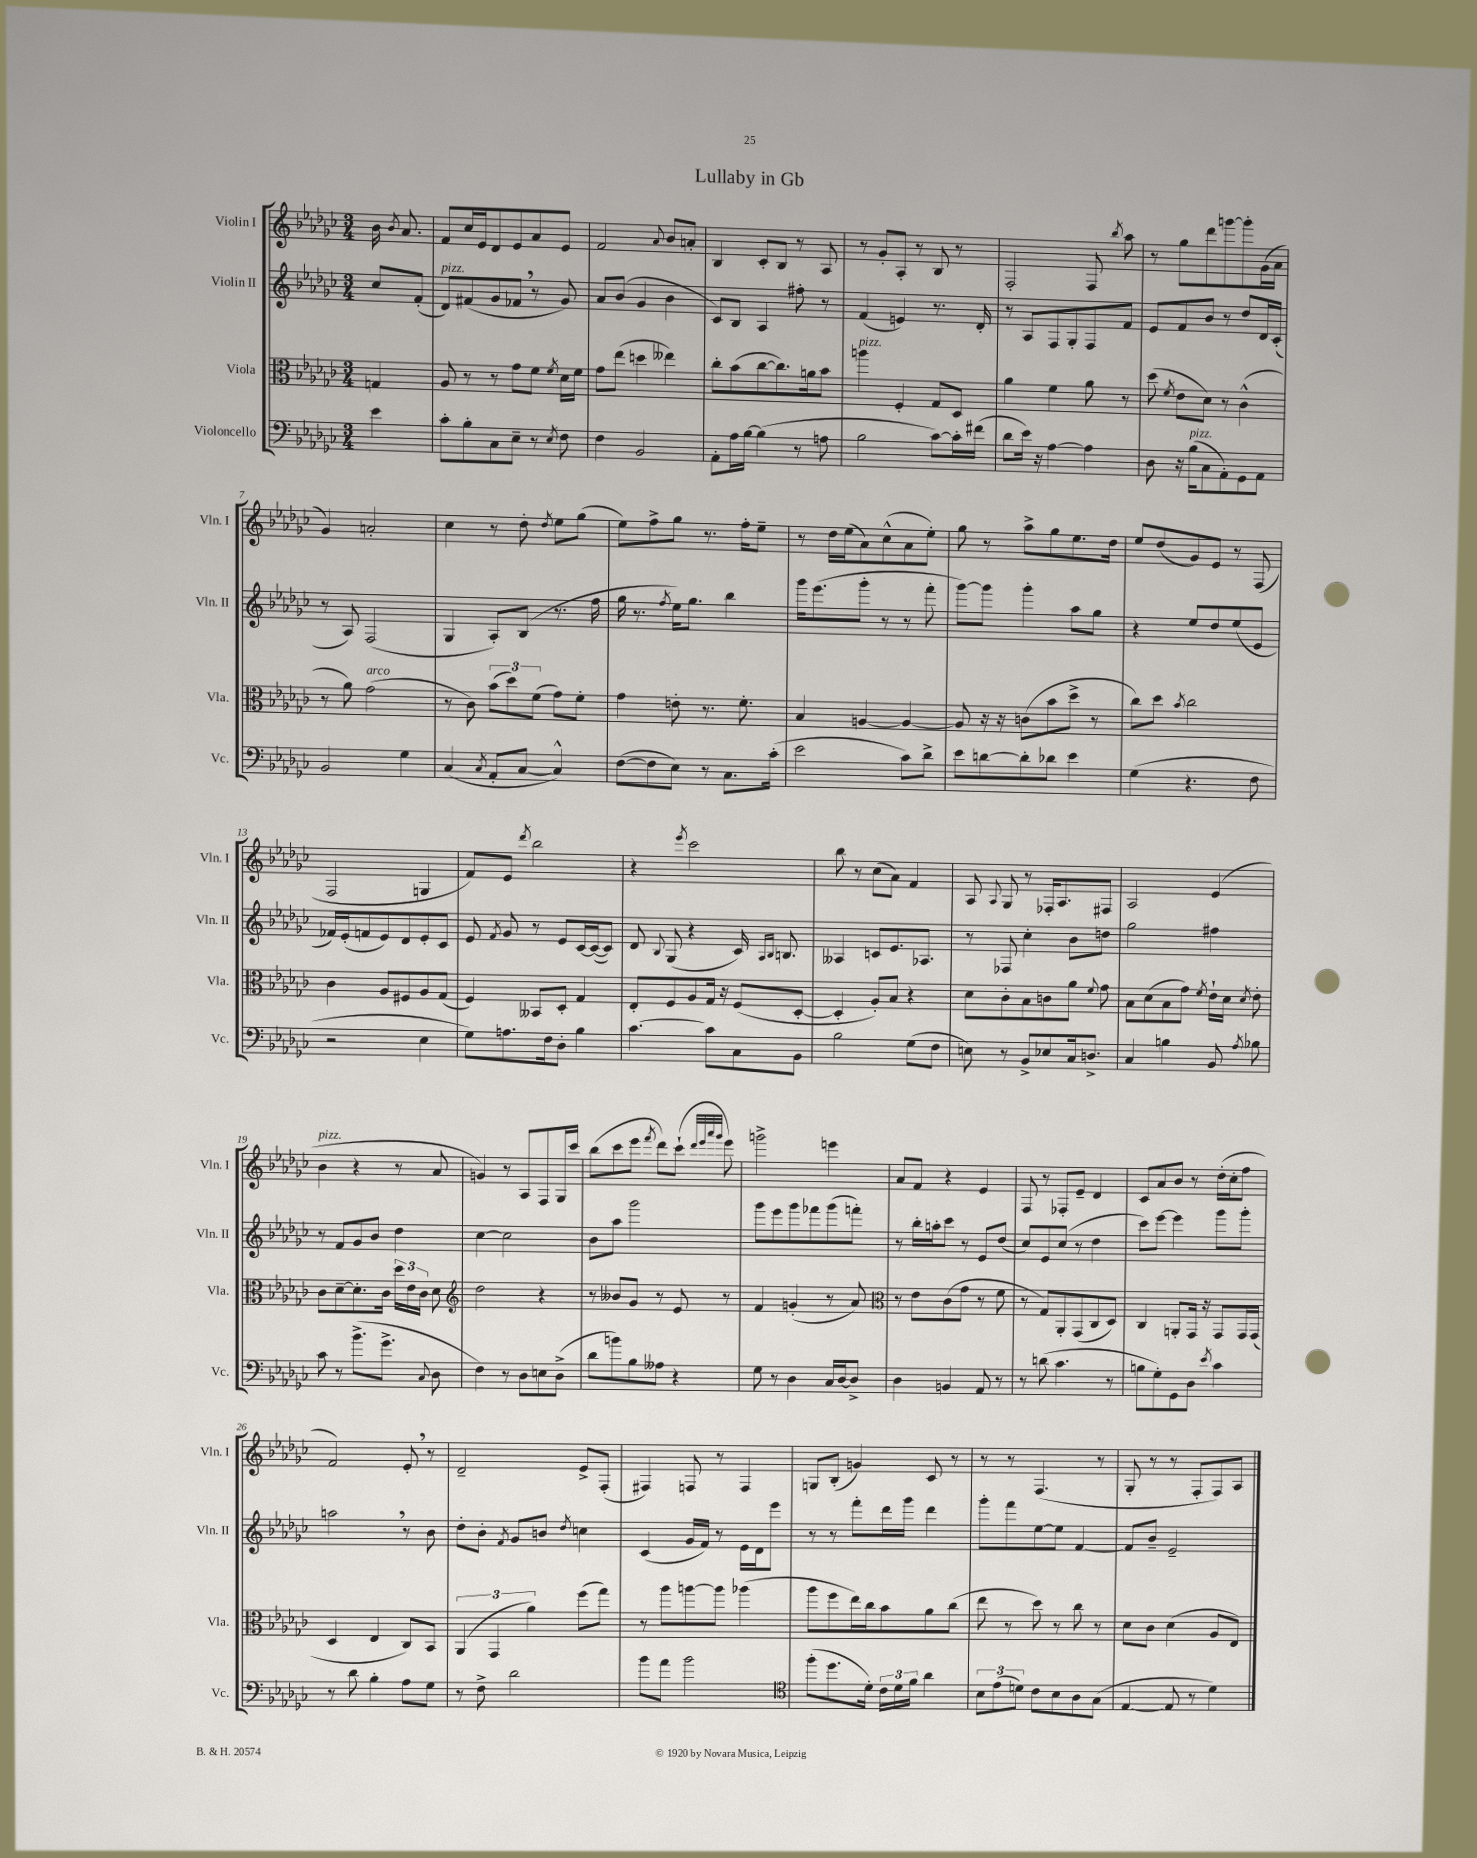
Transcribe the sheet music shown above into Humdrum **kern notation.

**kern	**kern	**kern	**kern
*part4	*part3	*part2	*part1
*staff4	*staff3	*staff2	*staff1
*I"Violoncello	*I"Viola	*I"Violin II	*I"Violin I
*I'Vc.	*I'Vla.	*I'Vln. II	*I'Vln. I
*clefF4	*clefC3	*clefG2	*clefG2
*k[b-e-a-d-g-c-]	*k[b-e-a-d-g-c-]	*k[b-e-a-d-g-c-]	*k[b-e-a-d-g-c-]
*M3/4	*M3/4	*M3/4	*M3/4
=	=	=	=
4e-\	4Gn/	8cc-/L	16b-\
.	.	.	8qb-/
.	.	.	8.a-/
.	.	(8f'/J	.
=1	=1	=1	=1
!	!	!LO:TX:a:i:t=pizz.	!
8c-'\L	8A-/	8d-/L)	8f/L
8B-'\	8r	(8f#X/	16cc-/L
.	.	.	16e-/J
8C-\	8r	8g-/	8d-/
8E-~\J	8g-\L	8f-X,/J	8e-/
8r	8f\J	8r	8a-/
8qE-/	8qf/	.	.
8F\	16d-\LL	8g-/)	8e-/J
.	16f\JJ	.	.
=2	=2	=2	=2
4F\	8g-\L	8a-/L	2f/
.	(8ee-\J	(8b-/J	.
2BB-/	4ddn\	4g-/	.
.	.	.	8qqa-/
.	4ee--X\)	4b-\	8b-/L
.	.	.	8an'/J
=3	=3	=3	=3
8AA-'\L	8cc-'\L	8c-/L)	4B-/
16A-\L	(8b-\	8B-/J	.
[16B-\JJ	.	.	.
(4B-\]	[8cc-\	4A-/	8c-'/L
.	8.cc-\])	.	8B-/J
8r	.	8ff#X'\	8r
.	16an\k	.	.
8An\	8b-\J	8r	8A-/
=4	=4	=4	=4
!	!LO:TX:a:i:t=pizz.	!	!
2B-\	4aan\	(4f/	8r
.	.	.	8g-'/L
.	4F'/	4en/)	8A-'/J
.	.	.	8r
[8c-\L)	8G-/L	8.r	8B-/
16c-'\L]	8D-/J	.	8r
(16f#X\JJ	.	16d-'/	.
=5	=5	=5	=5
8d-\L	4a-\	8r	2F'/
16e-\Jk)	.	8A-/L	.
16r	.	.	.
[4A-\	4f\	8F/	.
.	.	8G-'/	.
4A-\]	8a-\	8F/	8F/
.	.	.	8qbb-/
.	8r	8f/J	8aa-\
=6	=6	=6	=6
8D-\	(8dd-\	8e-/L	8r
.	8qf/	.	.
16r	8e-\L	8f/	8gg-\L
!LO:TX:a:i:t=pizz.	!	!	!
(16B-\KL	.	.	.
8C-\	8d-\J)	8b-/J	8ddd-\
8AA-'\)	8r	8r	[8gggn\
8GG-\	(4c-^^\	8dd-/L	8ggg'\]
8AA-\J	.	16d-/L	(16g-\L
.	.	(16c-'/JJ	16a-\JJ
!!LO:LB:g=z
=7	=7	=7	=7
2BB-/	8r	8r	4g-/)
.	8a-\)	8A-/)	.
!	!LO:TX:a:i:t=arco	!	!
.	(2g-\	(2F/	2an'/
4G-\	.	.	.
=8	=8	=8	=8
(4C-/	8r	4G-/	4cc-\
.	8c-\)	.	.
8qC-/	.	.	.
8AA-'/L	(12b-\L	8A-'/L)	8r
.	12dd-\)	.	.
[8C-/J	.	(8B-/J	8dd-'\
.	(12f\J	.	.
.	.	.	8qdd-/
4C-^^/])	8g-\L)	8.r	8ee-\L
.	8f'\J	.	(8gg-\J
.	.	16ff\	.
=9	=9	=9	=9
([8F\L	4g-\	16gg-\	8ee-\L)
.	.	8.r	.
8F\]	.	.	8ff^\
.	.	8qff/	.
8E-\J)	8en'\	16ee-\KL)	8gg-\J
.	.	8.gg-\J	.
8r	8.r	.	8.r
8.C-\L	.	4bb-\	.
.	8.f'\	.	16ff'\KL
.	.	.	8ee-~\J
(16c-'\Jk	.	.	.
=10	=10	=10	=10
2e-\	4B-/	16ggg-\KL	8r
.	.	(8.eee-\	.
.	.	.	16dd-\LL
.	.	.	(16ee-\J
.	[4An/	8ggg-'\J	8a-\)
.	.	8r	(8cc-^^\
8c-\L)	4A/_	8r	8a-\
8d-^\J	.	8fff'\	8ee-'\J)
=11	=11	=11	=11
8e-\L	8A/]	[8ggg-\L)	8gg-\
[8dn\	16r	8ggg-\J]	8r
.	16r	.	.
8d'\]	(8cn\L	4ggg-'\	8aa-^\L
8d-X\J	8b-\	.	8gg-\
4e-\	8dd-^\J	8aa-\L	8.ee-\
.	8r	8gg-\J	.
.	.	.	16dd-\Jk
=12	=12	=12	=12
(4G-\	8cc-\L)	4r	8ee-/L
.	8dd-\J	.	(8dd-/
.	8qb-/	.	.
4.r	2cc-\	8ee-/L	8g-/)
.	.	8dd-/	8e-/J
.	.	(8ee-/	8r
8F\	.	8e-/J	(8F/
!!LO:LB:g=z
=13	=13	=13	=13
2r	4c-\	16f-X/LL)	2F/
.	.	(16e-'/J	.
.	.	8fn/	.
.	8A-/L	8e-/)	.
.	8F#X/	8d-/	.
4E-\	8A-/	8e-'/	4Gn/
.	(8G-/J	8c-/J	.
=14	=14	=14	=14
8G-\L)	4F/)	8e-/	8f/L)
.	.	8qf/	.
8.An\	.	8g-/	8e-/J
.	.	.	8qddd-/
.	8BB--X/L	8r	2bb-\
16F\k	.	.	.
8D-'\J	8D-'/J	8e-/L	.
4B-\	4G-/	[16c-/L	.
.	.	(16c-/J_	.
.	.	8c-/J])	.
=15	=15	=15	=15
[4.c-\	8E-'/L	8d-/	4r
.	.	8qqB-/	.
.	8F/	(8G-/	.
.	.	.	8qeee-/
.	8A-/	4r	2ccc-\
8c-\L]	16G-/Jk	.	.
.	16r	.	.
8C-\	(8F/L	16c-/)	.
.	.	16qqA-/LL	.
.	.	16qqB-/JJ	.
.	.	8.Bn/	.
8BB-\J	[8D-'/J	.	.
=16	=16	=16	=16
2B-\	4D-'/]	4A--X/	8bb-\
.	.	.	8r
.	8A-'/L)	8cn/L	(8cc-\L
.	8B-/J	8.e-/	8a-\J)
(8G-\L	4r	.	4f/
.	.	8.A-X/J	.
8F\J	.	.	.
=17	=17	=17	=17
8En\)	8d-\L	8r	8A-/
.	.	.	8qqA-/
8r	8c-'\	8F-X/	8G-/
8BB-^/L	8B-\	4cc-'\	8r
8E-X/	8cn\	.	16F-X'/KL
.	.	.	8.A-/
16C-/k	8a-\J	8b-\L	.
8.Dn^/J	.	.	.
.	8qqf/	.	.
.	8g-\	8ddn\J	8F#X/J
=18	=18	=18	=18
4C-/	8B-\L	2gg-\	2A-/
.	(8d-\	.	.
4Bn\	8B-\	.	.
.	8g-\J)	.	.
.	8qf/	.	.
8BB-/	16e-`\LL	4ff#X\	(4e-/
.	16d-\JJ	.	.
8qA-/	8qd-/	.	.
8B-X\	8e-'\	.	.
!!LO:LB:g=z
=19	=19	=19	=19
!	!	!	!LO:TX:a:i:t=pizz.
8c-\	8c-\L	8r	4b-\
8r	[8d-~\	8f/L	.
(8.b-^\L	8.d-'\]	8g-/	4r
.	.	8b-/J	.
8.g-^\J	16c-\Jk	.	.
.	24dd-\LL	4dd-\	8r
.	24e-\	.	.
.	24c-\JJ	.	.
8qqC-/	.	.	.
8D-\	8d-\	.	8a-/
=20	=20	=20	=20
*	*clefG2	*	*
4F\)	2dd-\	[4cc-\	4gn/)
8r	.	2cc-\]	8r
8D-\L	.	.	8A-/L
8En\	4r	.	8F/
(8D-^\J	.	.	16G-/L
.	.	.	16ccc-/JJ
=21	=21	=21	=21
8d-\L	8r	8b-\L	(8bb-\L
8bn\)	8b--X/L	8aa-\J	8ccc-\
8B-\	8g-/J	2ggg-\	8eee-\J
.	.	.	8qfff/
8A--X\J	8r	.	8ddd-\L)
4r	8e-/	.	(8ccc-`\J
.	.	.	32qqddd-/LLL
.	.	.	32qqeee-/
.	.	.	32qqaaa-/
.	.	.	32qqggg-/JJJ
.	8r	.	8eee-\)
=22	=22	=22	=22
8G-\	4f/	8ggg-\L	2gggn^\
8r	.	8eee-\	.
4D-\	(4gn'/	8ggg-\	.
.	.	8fff-X\	.
16C-/LL	8r	(8ggg-\	4eeen\
[16D-/J	.	.	.
8D-^/J]	8a-/)	8fffn'\J)	.
=23	=23	=23	=23
*	*clefC3	*	*
4D-\	8r	8r	8a-/L
.	8e-\L	16bb-'\LL	8f/J
.	.	16aan'\J	.
4BBn/	(8c-\	8ccc-\J	4r
.	8g-\J	8r	.
8AA-/	8r	8e-/L	4e-/
8r	8f\	(8dd-/J	.
=24	=24	=24	=24
8r	8r	8cc-/L)	8F/
(8dn\	8G-/L)	8e-/	8r
4.c-\	8AA-'/	(8cc-/J	8F-X'/L
.	(8GG-/	8r	8e-~/J
.	8C-/	4dd-\	4d-/
8r	8D-/J)	.	.
=25	=25	=25	=25
8Bn\L	4C-/	8ccc-\L)	8c-/L
8G-'\)	.	[8eee-\J	8a-/
8GG-\	8AAn'/L	4eee-\]	8b-/J
8D-\J	16GG-/Jk	.	8r
.	16r	.	.
8qe-/	.	.	.
4c-\	8GG-/L	8ggg-\L	(16dd-'\LL
.	.	.	16cc-'\J
.	16GG-/L	8ggg-'\J	8ff\J
.	(16GG-/JJ	.	.
!!LO:LB:g=z
=26	=26	=26	=26
8r	4D-/	2aan,\	2f/)
8d-\	.	.	.
4B-'\	4E-/	.	.
8A-\L	8C-/L)	8r	8e-',/
8G-\J	8BB-/J	8b-\	8r
=27	=27	=27	=27
8r	(6AA-/	8dd-'\L	2d-~/
8F^\	.	8b-'\J	.
.	6GG-/	.	.
.	.	8qf/	.
2d-\	.	8g-/L	.
.	6a-\)	.	.
.	.	8bn/J	.
.	.	8qdd-/	.
.	(8ff\L	4ccn\	8e-^/L
.	8gg-\J)	.	(8F'/J
=28	=28	=28	=28
8b-\L	8r	(4c-/	4F#X/)
8a-\J	8aa-\L	.	.
2b-\	[8aan\	16g-/LL	8Fn/
.	.	16f/JJ)	.
.	8aa\J]	8r	8r
.	(4aa-X\	16e-\LL	4F/
.	.	16d-\J	.
.	.	8eee-\J	.
=29	=29	=29	=29
*clefC4	*	*	*
(8ff'\L	8aa-\L	8r	8Gn/L
8.dd-\	8ff\	8r	(8B-'/J
.	16ee-\L)	8fff'\L	4gn/)
16d-'\Jk)	16cc-\J	.	.
24c-\LL	8b-\	16ddd-\L	.
24d-\	.	.	.
.	.	16ggg-\JJ	.
24f\JJ	.	.	.
4a-\	8a-\	4ddd-\	8c-/
.	(8cc-\J	.	8r
=30	=30	=30	=30
12B-\L	8ee-\	8ggg-'\L	8r
(12e-\	.	.	.
.	8r	8fff\	8r
12dn\J)	.	.	.
8c-\L	8dd-\)	[8ee-\	(4.F/
8B-\	8r	8ee-\J]	.
8A-\	8cc-\	[4f/	.
(8G-\J	8r	.	8r
=31	=31	=31	=31
[4E-/	8d-\L	8f/L]	8G-'/
.	8c-\J	8b-~/J	8r
8E-/]	(4d-\	2e-~/	8r
8r	.	.	8F'/L
4d-\)	8A-/L	.	8F/)
.	8E-/J)	.	8A-/J
==	==	==	==
*-	*-	*-	*-
